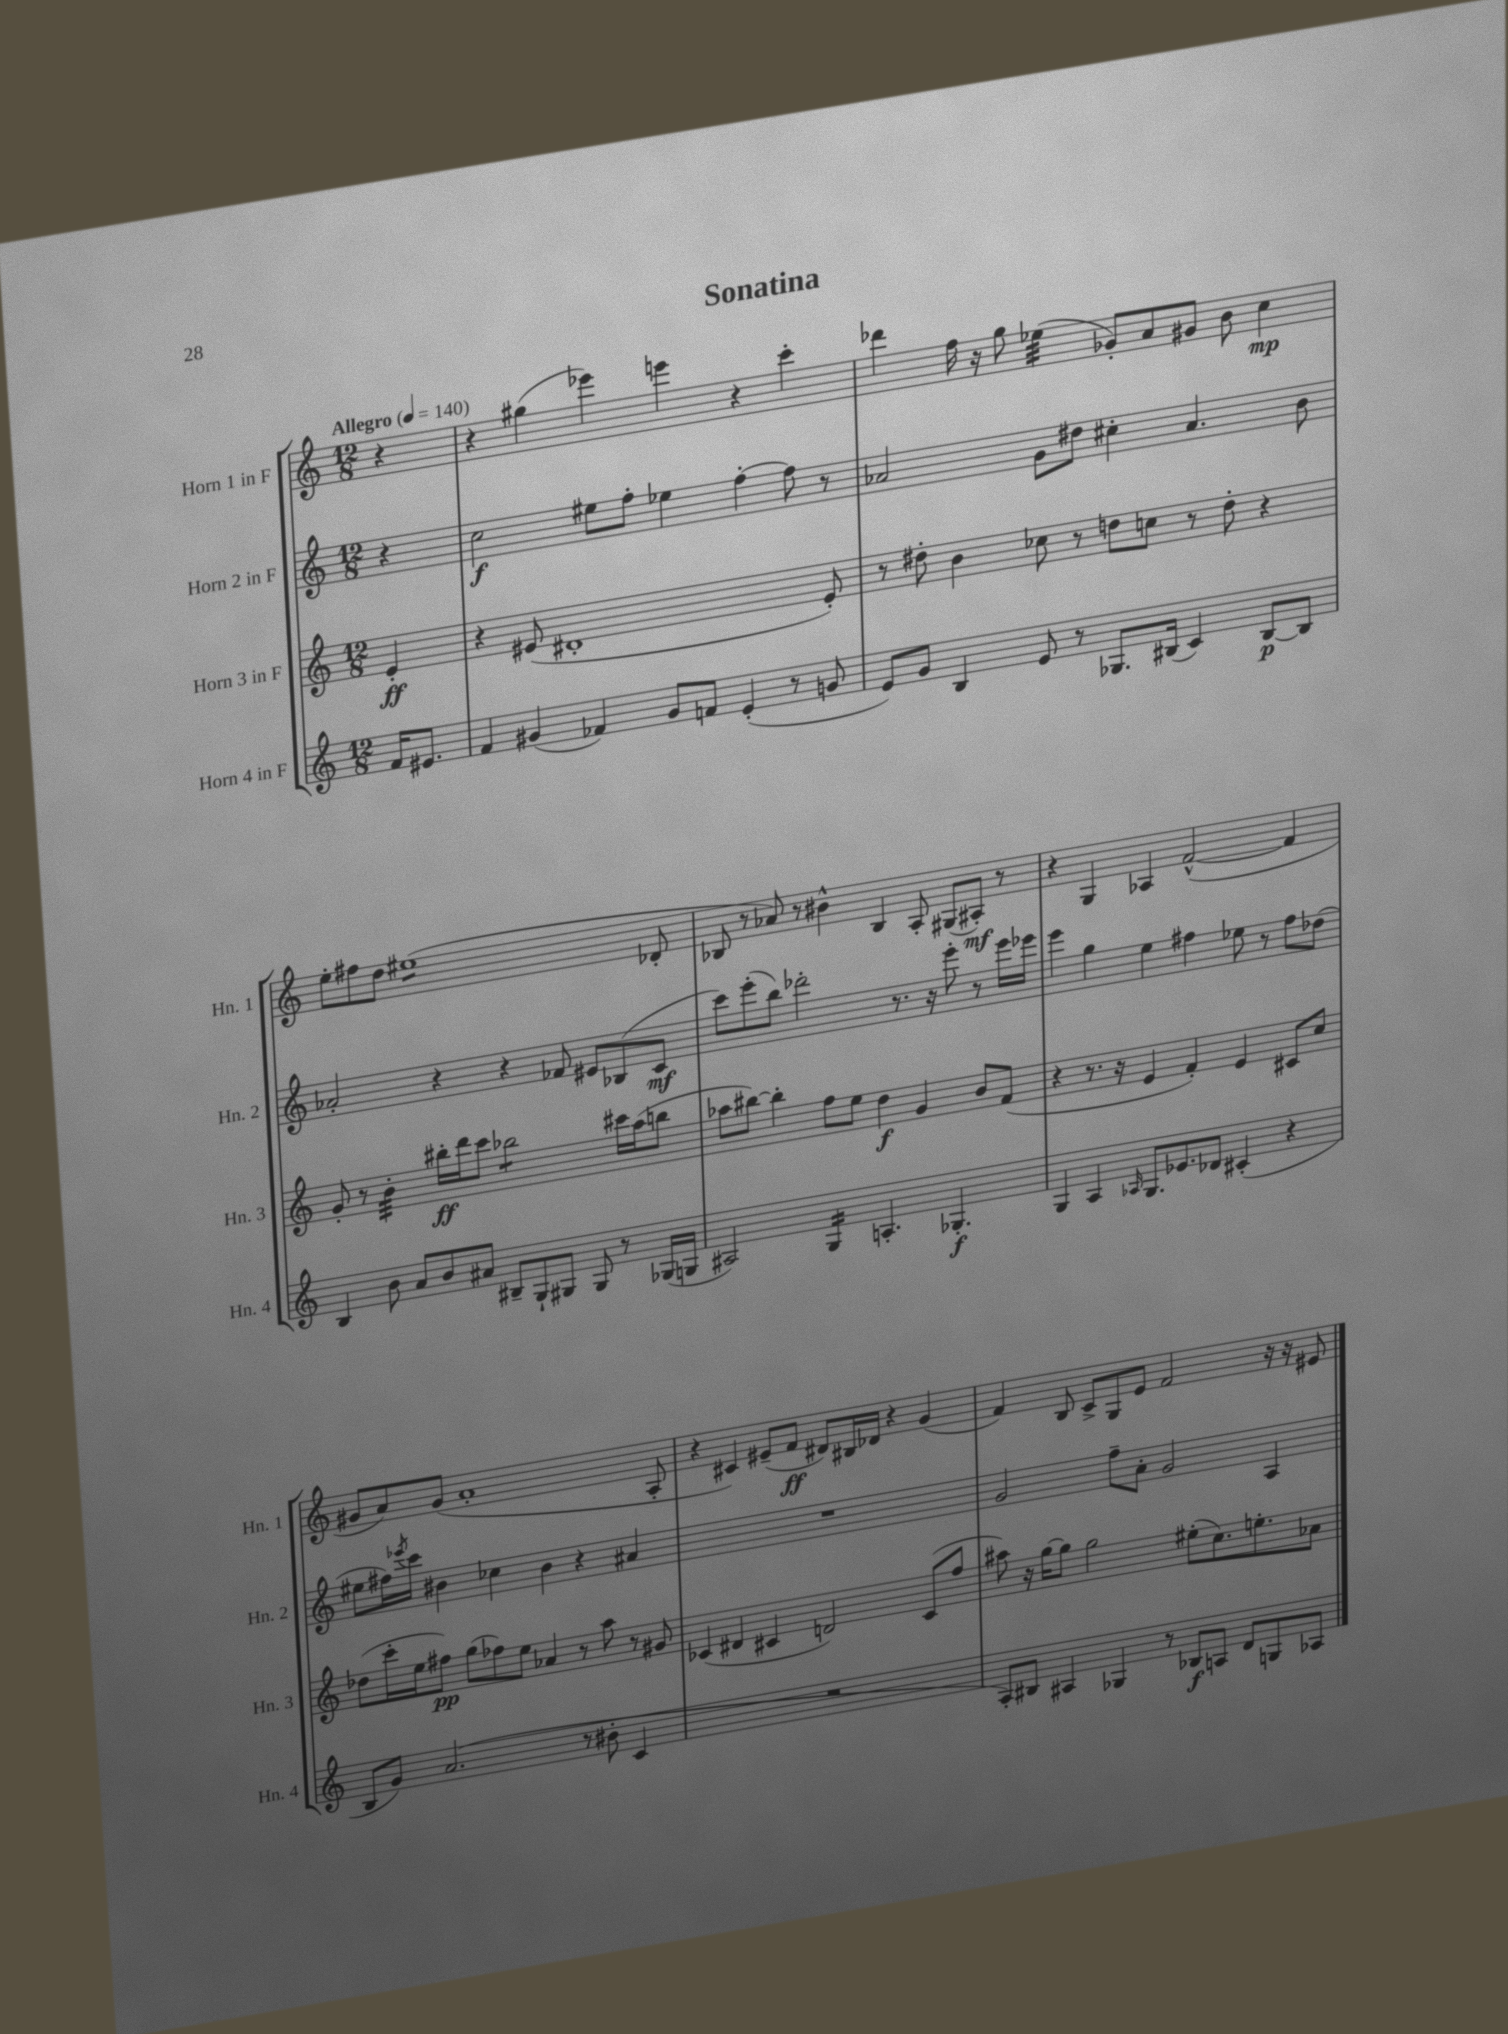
\header { title = "Sonatina" }
<<
\new StaffGroup <<
\new Staff = "s0" \with { instrumentName = "Horn 1 in F" shortInstrumentName = "Hn. 1" } {
    \clef treble \key c \major \numericTimeSignature \time 12/8 \partial 4 \tempo "Allegro" 4 = 140
    r4 |
    r4 gis''4( ees'''4) e'''4 r4 c'''4-. |
    des'''4 f''16 r16 g''8 ees''4:32( ges'8-.) a'8 gis'8 b'8 c''4\mp |
    e''8-. fis''8 d''8 eis''1:8( des'8-. |
    bes8 r8 aes'8) r8 bis'4-^ bes4 a8-. gis8( ais8-.\mf) r8 |
    r4 g4 aes4 f'2~-^( f'4 |
    gis'8 a'8) gis'8( a'1-. a8-. |
    r4 cis'4) eis'8--( f'8\ff dis'8) bis16 des'16 r4 g'4( |
    f'4) b8 c'8-> g8 e'8 f'2 r16 r16 eis'8 \bar "|." |
}
\new Staff = "s1" \with { instrumentName = "Horn 2 in F" shortInstrumentName = "Hn. 2" } {
    \clef treble \key c \major \numericTimeSignature \time 12/8 \partial 4
    r4 |
    c''2\f eis''8 f''8-. ees''4 f''4~-. f''8 r8 |
    aes'2 g'8 dis''8 cis''4-. aes'4. b'8 |
    aes'2-. r4 r4 fes'8 eis'8 bes8( c'8\mf |
    c'''8) e'''8-.( b''8) des'''2-. r8. r16 e'''8-. r8 e'''16 ees'''16 |
    e'''4 g''4 e''4 fis''4 ees''8 r8 fis''8 des''8( |
    eis''8 fis''16) \acciaccatura { ees'''8 } c'''16 bis'4 ces''4 bis'4 r4 ais'4 |
    R1. |
    g'2 f''8-- a'8-. g'2 a4 \bar "|." |
}
\new Staff = "s2" \with { instrumentName = "Horn 3 in F" shortInstrumentName = "Hn. 3" } {
    \clef treble \key c \major \numericTimeSignature \time 12/8 \partial 4
    e'4-.\ff |
    r4 eis'8( dis'1-. eis'8-.) |
    r8 dis''8-. b'4 ces''8 r8 d''8 c''8 r8 d''8-. r4 |
    g'8-. r8 b'4:32-. bis''16-.\ff d'''16 c'''8 bes''2:8 cis'''16 a''16( b''8 |
    aes''8 bis''8~) bis''4-. f''8 e''8 d''4\f g'4 b'8 f'8( |
    r4 r8. r16 e'4 f'4-.) e'4 cis'8 c''8 |
    des''8( c'''16-. e''16 fis''8\pp) g''8( fes''8) e''8 aes'4 r8 a''8 r8 gis'8 |
    ces'4( dis'4 cis'4 d'2) cis'8( f''8 |
    ais''8) r16 g''16~ g''8 g''2 eis''8-.( c''8.) e''8.-. aes'8 \bar "|." |
}
\new Staff = "s3" \with { instrumentName = "Horn 4 in F" shortInstrumentName = "Hn. 4" } {
    \clef treble \key c \major \numericTimeSignature \time 12/8 \partial 4
    f'16 eis'8. |
    f'4 gis'4( fes'4) gis'8 f'8 e'4-.( r8 g'8 |
    e'8) g'8 b4 e'8 r8 ges8. bis16( c'4) bis8~\p bis8 |
    b4 b'8 a'8 b'8 ais'8 bis8-- g8-! gis8 gis8 r8 ges16( g16 |
    ais2) g4:16 a4.-. ges4.-.\f |
    g4 a4 \grace { aes16 } g8. ees'8. des'8 cis'4-.( r4 |
    b8 g'8) a'2.( r8 bis'8-. c'4 |
    R1. |
    a8-.) bis8 ais4 ges4 r8 bes8\f a8 d'8 g8 aes8 \bar "|." |
}
>>
>>
\layout { \context { \Score \remove "Bar_number_engraver" } }
